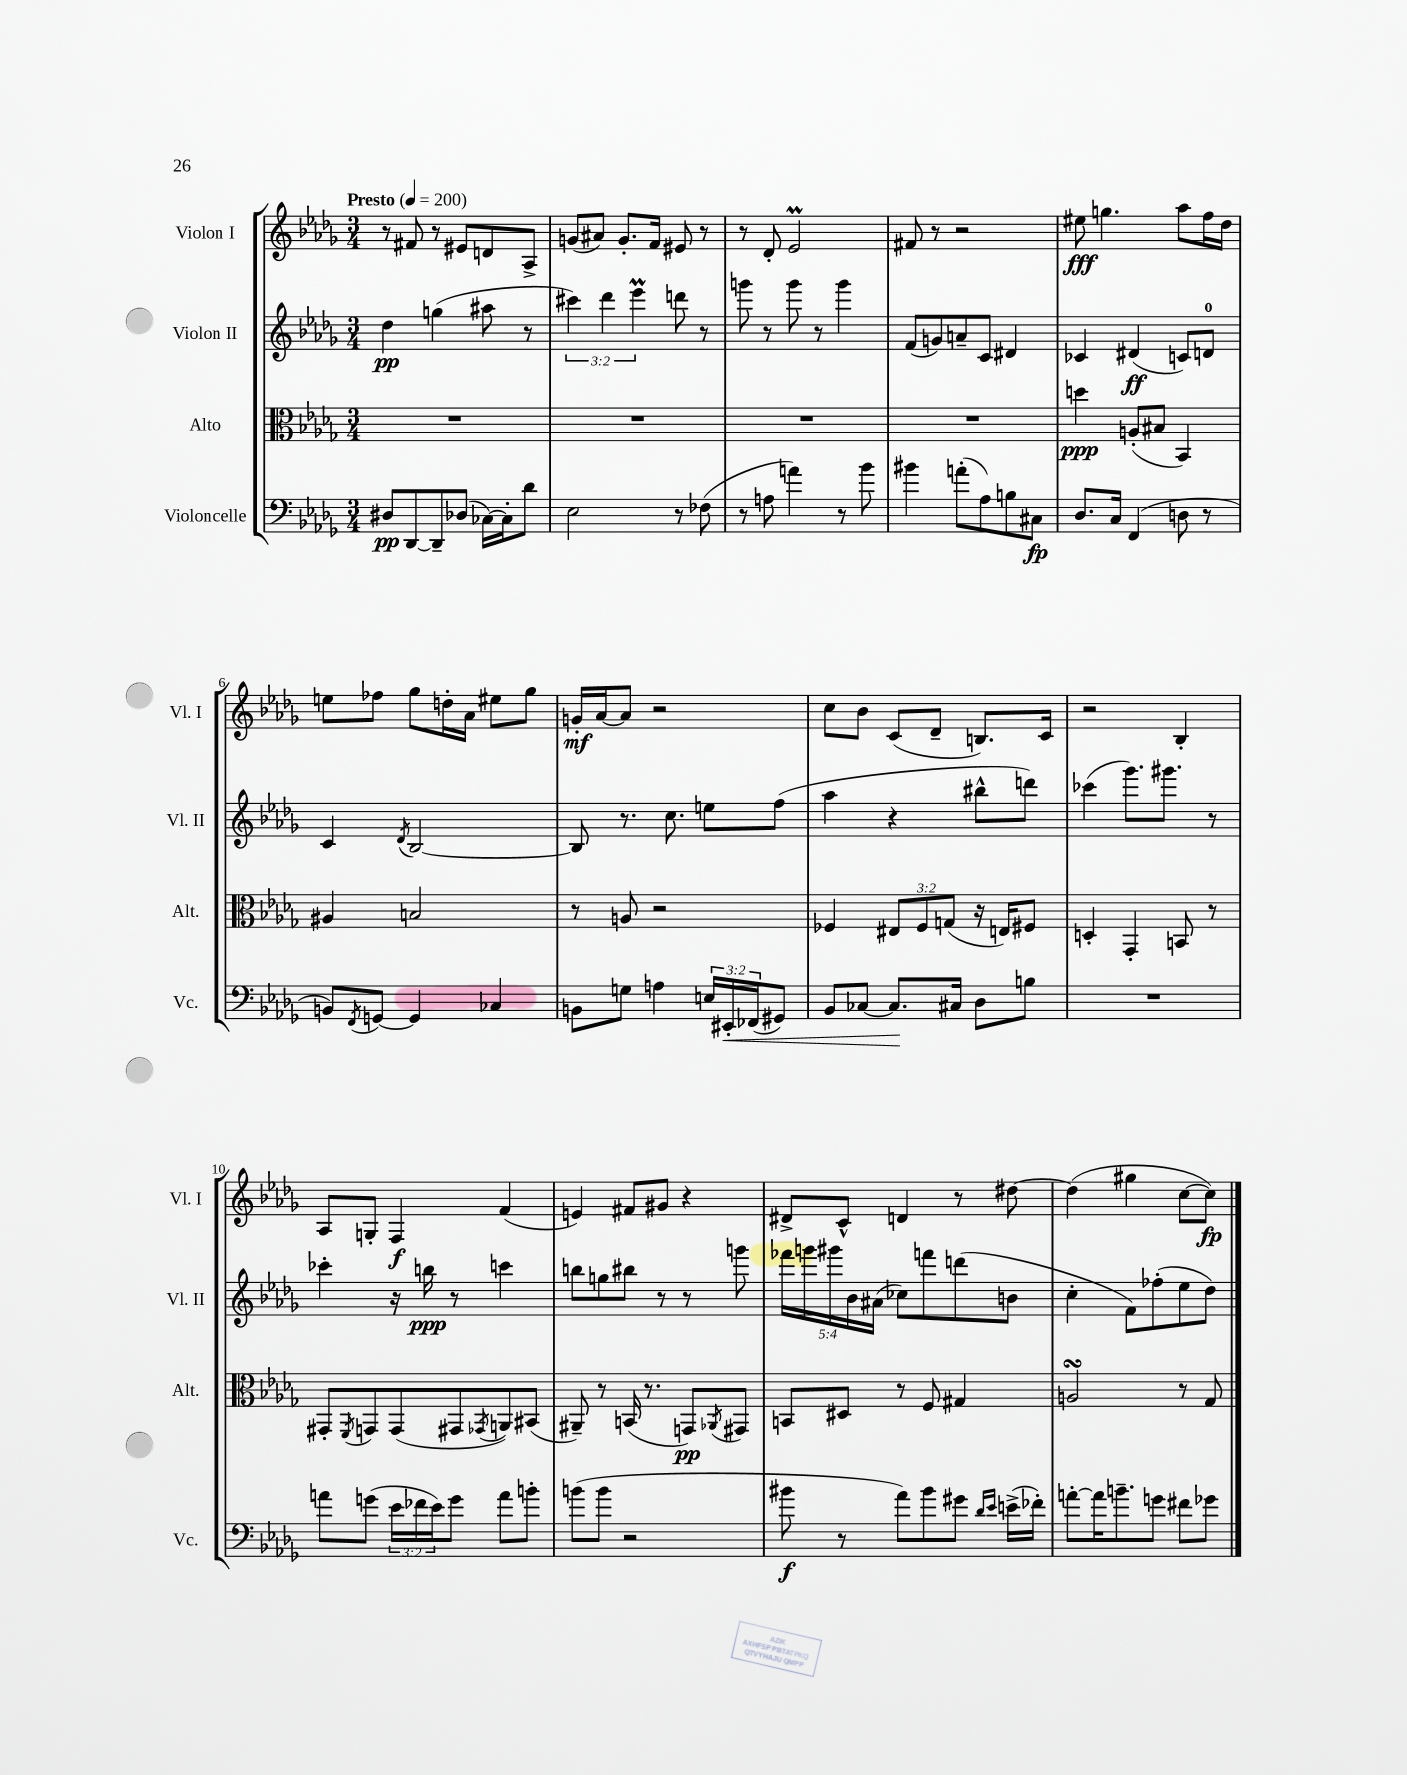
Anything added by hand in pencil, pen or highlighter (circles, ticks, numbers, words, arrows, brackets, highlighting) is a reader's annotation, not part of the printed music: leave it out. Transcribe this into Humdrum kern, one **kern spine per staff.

**kern	**kern	**kern	**kern
*staff4	*staff3	*staff2	*staff1
*clefF4	*clefC3	*clefG2	*clefG2
*k[b-e-a-d-g-]	*k[b-e-a-d-g-]	*k[b-e-a-d-g-]	*k[b-e-a-d-g-]
*M3/4	*M3/4	*M3/4	*M3/4
*MM200	*MM200	*MM200	*MM200
8D#	2.r	4dd-	8r
[8DD-	.	.	8f#
8DD-~]	.	(4gg	8r
(8D-	.	.	8e#
[16C-)	.	8aa#	8d
16C-']	.	.	.
8d-	.	8r	8A-^
=	=	=	=
2E-	2.r	6ccc#)	(8g
.	.	.	8a#)
.	.	6ddd-	.
.	.	.	8.g'
.	.	6eee-	.
.	.	.	16f
8r	.	8ddd	8e#
(8F-	.	8r	8r
=	=	=	=
8r	2.r	8ggg	8r
8A	.	8r	8d-'
4a)	.	8ggg	2e-
.	.	8r	.
8r	.	4ggg	.
8b-	.	.	.
=	=	=	=
4b#	2.r	(8f	8f#
.	.	8g)	8r
(8a'	.	8a~	2r
8A-)	.	8c	.
8B	.	4d#	.
8C#	.	.	.
=	=	=	=
8.D-	4dd	4c-	8ee#
.	.	.	4.gg
16C	.	.	.
(4FF	(8A'	(4d#	.
.	8B#	.	.
8D	4BB-)	8c)	8aa-
8r	.	8d	16ff
.	.	.	16dd-
=	=	=	=
8BB)	4A#	4c	8ee
8qFF	.	.	.
[8GG	.	.	8ff-
.	.	8qd-	.
4GG]	2B	[2B-	8gg-
.	.	.	16dd'
.	.	.	16a-
4C-	.	.	8ee#
.	.	.	8gg-
=	=	=	=
8BB	8r	8B-]	16g'
.	.	.	[16a-
8G	8A	8.r	8a-]
4A	2r	.	2r
.	.	8.cc	.
24E	.	8ee	.
24EE#'	.	.	.
(24FF-	.	.	.
8GG#)	.	(8ff	.
=	=	=	=
8BB-	4F-	4aa-	8cc
[8C-	.	.	8b-
8.C-]	12E#	4r	(8c
.	12F-	.	.
.	.	.	8d-~
.	(12G	.	.
16C#	.	.	.
8D-	16r	8bb#^^	8.B)
.	16E)	.	.
8B	8F#	8ddd)	.
.	.	.	16c
=	=	=	=
2.r	4D'	(4ccc-	2r
.	4GG-'	8.ggg-)	.
.	.	8.ggg#	.
.	8BB	.	4B-'
.	8r	8r	.
=	=	=	=
8a	8GG#'	4ccc-'	8A-
.	8qFF	.	.
(8g	8GG	.	8G'
24e-	(8GG	16r	4F
24f-	.	.	.
.	.	16bb	.
24e-)	.	.	.
8g	8GG#	8r	.
.	8qGG-	.	.
8a	8AA)	4ccc	(4f
8b'	(8BB#	.	.
=	=	=	=
(8b	8AA#~)	8bb	4e)
8b	8r	8gg	.
2r	(16BB	8bb#	8f#
.	8.r	.	.
.	.	8r	8g#
.	8GG)	8r	4r
.	8qAA-	.	.
.	8GG#	8ggg	.
=	=	=	=
8b#	8BB	20fff-	8d#^
.	.	20ggg	.
.	.	20ggg#	.
8r	8D#	.	8c^^
.	.	20b-	.
.	.	(20a#	.
8a-)	8r	8cc-)	4d
8b#	8F	8fff	.
8g#	4G#	(8ddd	8r
16qqd-	.	.	.
16qqe-	.	.	.
(16e^	.	8b	[8dd#
16f-')	.	.	.
=	=	=	=
[8a'	2A	4cc'	(4dd#]
16a]	.	.	.
8.b~	.	.	.
.	.	8f)	4gg#
8g	.	(8ff-'	.
8f#	8r	8ee-	[8cc
8g-	8G-	8dd-)	8cc])
==	==	==	==
*-	*-	*-	*-
